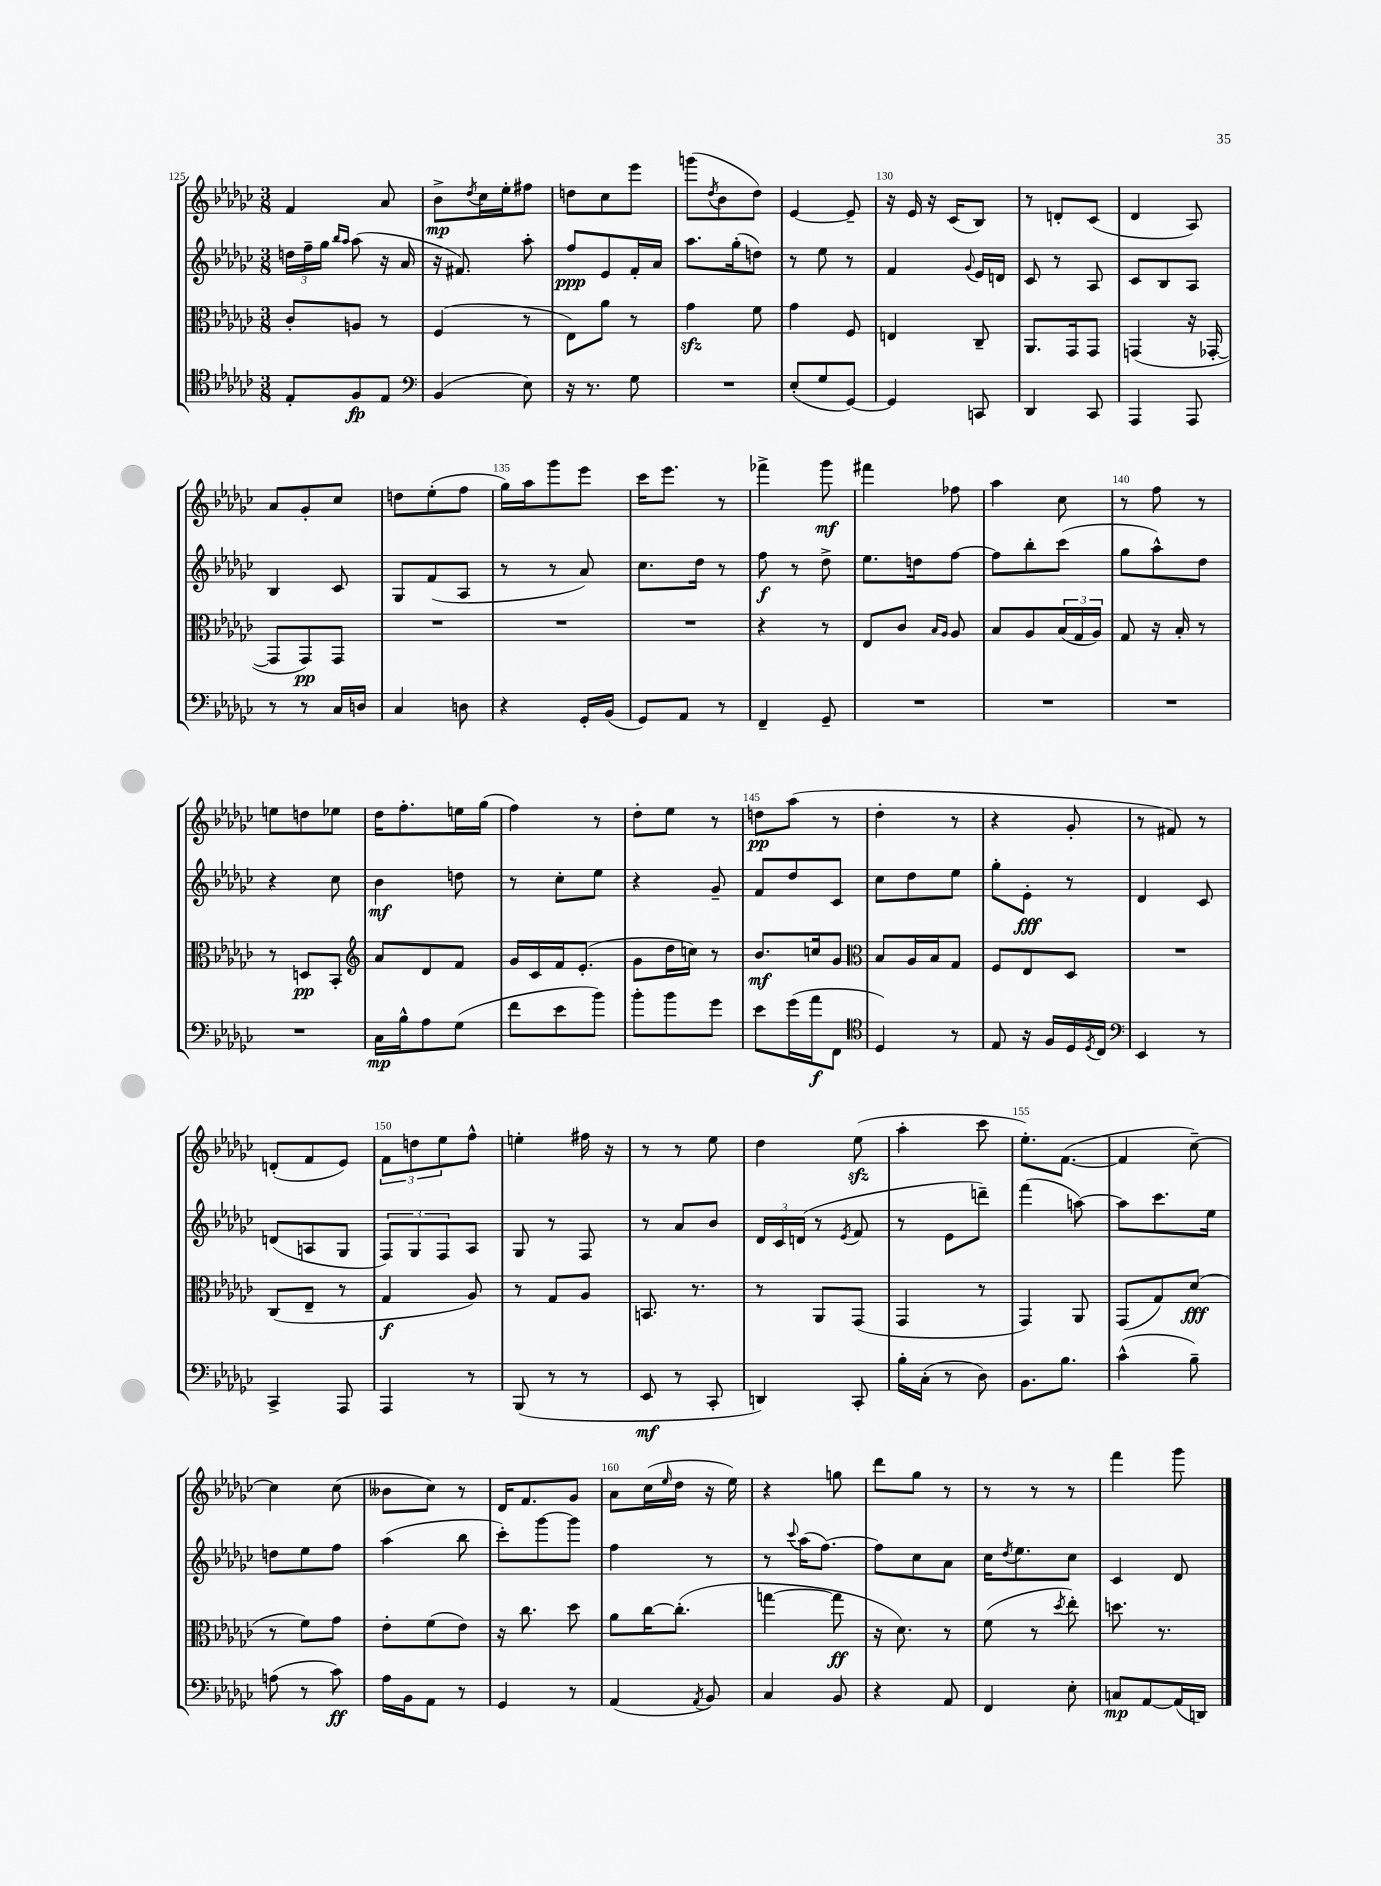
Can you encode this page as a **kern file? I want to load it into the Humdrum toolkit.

**kern	**kern	**kern	**kern
*staff4	*staff3	*staff2	*staff1
*clefC4	*clefC3	*clefG2	*clefG2
*k[b-e-a-d-g-c-]	*k[b-e-a-d-g-c-]	*k[b-e-a-d-g-c-]	*k[b-e-a-d-g-c-]
*M3/8	*M3/8	*M3/8	*M3/8
8E-'	8c-'	24dd	4f
.	.	24ff~	.
.	.	24gg-	.
.	.	16qqbb-	.
.	.	16qqaa-	.
8F	8A	(8aa-	.
8E-	8r	16r	8a-
.	.	16a-	.
=	=	=	=
*clefF4	*	*	*
(4BB-	(4F	16r	8b-^
.	.	8.f#)	.
.	.	.	8qdd-
.	.	.	16cc-
.	.	.	16ee-'
8E-)	8r	8aa-'	8ff#
=	=	=	=
16r	8E-)	8ff	8dd
8.r	.	.	.
.	8a-	8e-	8cc-
8G-	8r	16f'	8eee-
.	.	16a-	.
=	=	=	=
4.r	4g-	8.aa-	(8ggg
.	.	.	8qdd-
.	.	.	8b-
.	.	(16gg-'	.
.	8f	8dd)	8dd-)
=	=	=	=
(8E-'	4g-	8r	[4e-
8G-	.	8ee-	.
[8GG-)	8F	8r	8e-~]
=	=	=	=
4GG-]	4E	4f	16r
.	.	.	16e-
.	.	.	16r
.	.	.	(16c-
.	.	8qqg-	.
8CC	8C-~	16e-	8B-)
.	.	16d	.
=	=	=	=
4DD-	8.AA-	8c-	8r
.	.	8r	8d'
.	16GG-	.	.
8CC-	8GG-	8A-	(8c-
=	=	=	=
4AAA-	(4GG	8c-	4d-
.	.	8B-	.
8AAA-	16r	8A-	8A-)
.	[16GG-'	.	.
=	=	=	=
8r	8GG-]	4B-	8a-
8r	8GG-)	.	8g-'
16C-	8GG-	8c-	8cc-
16D	.	.	.
=	=	=	=
4C-	4.r	8G-	8dd
.	.	(8f	(8ee-'
8D	.	8A-	8ff
=	=	=	=
4r	4.r	8r	16gg-)
.	.	.	16aa-
.	.	8r	8ggg-
16GG-'	.	8a-)	8eee-
(16BB-	.	.	.
=	=	=	=
8GG-)	4.r	8.cc-	16ccc-
.	.	.	8.eee-
8AA-	.	.	.
.	.	16dd-	.
8r	.	8r	8r
=	=	=	=
4FF~	4r	8ff	4fff-^
.	.	8r	.
8GG-~	8r	8dd-^	8ggg-
=	=	=	=
4.r	8E-	8.ee-	4fff#
.	8c-	.	.
.	.	16dd	.
.	16qqB-	.	.
.	16qqA-	.	.
.	8A-	[8ff	8ff-
=	=	=	=
4.r	8B-	8ff]	4aa-
.	8A-	8bb-'	.
.	(24B-	(8ccc-	8cc-
.	24G-	.	.
.	24A-)	.	.
=	=	=	=
4.r	8G-	8gg-	8r
.	16r	8aa-^^)	8ff
.	16B-'	.	.
.	8r	8dd-	8r
=	=	=	=
4.r	8r	4r	8ee
.	8D	.	8dd
.	8BB-'	8cc-	8ee-
=	=	=	=
*	*clefG2	*	*
16C-	8a-	4b-	16dd-
16B-^^	.	.	8.ff'
8A-	8d-	.	.
(8G-	8f	8dd	16ee
.	.	.	(16gg-
=	=	=	=
8f	16g-	8r	4ff)
.	16c-	.	.
8e-	16f	8cc-'	.
.	(8.e-'	.	.
8b-)	.	8ee-	8r
=	=	=	=
8b-'	8g-	4r	8dd-'
8b-	16dd-	.	8ee-
.	16cc)	.	.
8g-	8r	8g-~	8r
=	=	=	=
8e-	8.b-	8f	8dd
(16g-	.	8dd-	(8aa-
16a-	16cc	.	.
8FF	8g-	8c-	8r
=	=	=	=
*clefC4	*clefC3	*	*
4D-)	8B-	8cc-	4dd-'
.	16A-	8dd-	.
.	16B-	.	.
8r	8G-	8ee-	8r
=	=	=	=
8E-	8F	8gg-'	4r
16r	8E-	8e-'	.
16F	.	.	.
16D-	8D-	8r	8g-'
8qD-	.	.	.
16C-	.	.	.
=	=	=	=
*clefF4	*	*	*
4EE-	4.r	4d-	8r
.	.	.	8f#)
8r	.	8c-	8r
=	=	=	=
4CC-^	(8C-	(8d	(8d'
.	8E-~	8A	8f
8AAA-	8r	8G-	8e-)
=	=	=	=
4AAA-	4G-	12F)	12f
.	.	12G-	12dd
.	.	12F	12ee-
8r	8A-)	8A-	8ff^^
=	=	=	=
(8BBB-	8r	8G-	4ee'
8r	8G-	8r	.
8r	8A-	8F	16ff#
.	.	.	16r
=	=	=	=
8EE-	8.BB	8r	8r
8r	.	8a-	8r
.	8.r	.	.
8CC-'	.	8b-	8ee-
=	=	=	=
4DD)	8r	24d-	4dd-
.	.	24c-	.
.	.	(24d	.
.	8AA-	8r	.
.	.	8qe-	.
8CC-'	(8GG-	8f	(8ee-
=	=	=	=
16B-'	4GG-	8r	4aa-'
(16C-'	.	.	.
8r	.	8e-	.
8D-)	8r	8ddd~)	8ccc-
=	=	=	=
8.BB-	4GG-)	(4fff	8.ee-')
8.B-	.	.	([8.f
.	8AA-	[8aa)	.
=	=	=	=
(4c-^^	(8GG-	8aa]	4f]
.	8G-)	8.ccc-	.
8B-~)	(8d-	.	[8cc-~)
.	.	16ee-	.
=	=	=	=
(8A	8r	8dd	4cc-]
8r	8f)	8ee-	.
8c-)	8g-	8ff	(8cc-
=	=	=	=
16A-	8e-'	(4aa-	8b--
16BB-	.	.	.
8AA-	(8f	.	8cc-)
8r	8e-)	8bb-	8r
=	=	=	=
4GG-	16r	8ccc-')	16d-
.	8.cc-	.	8.f
.	.	[8ggg-	.
8r	8dd-	8ggg-]	8g-
=	=	=	=
(4AA-	8a-	4ff	8a-
.	[16cc-	.	(16cc-
.	.	.	16qqee-
.	(8.cc-']	.	16dd-
8qAA-	.	.	.
8BB-)	.	8r	16r
.	.	.	16ee-)
=	=	=	=
4C-	[4gg	8r	4r
.	.	8qqccc-	.
.	.	(16aa-	.
.	.	[8.ff)	.
8BB-	8gg]	.	8gg
=	=	=	=
4r	16r	8ff]	8ddd-
.	8.d-)	.	.
.	.	8cc-	8gg-
8AA-	8r	8a-	8r
=	=	=	=
4FF	(8f	16cc-	8r
.	.	8qdd-	.
.	.	8.ee-	.
.	8r	.	8r
.	8qdd-	.	.
8E-'	8ee-')	8cc-	8r
=	=	=	=
8C	8.dd	4c-	4fff
[8AA-	.	.	.
.	8.r	.	.
(16AA-]	.	8d-	8ggg-
16DD)	.	.	.
==	==	==	==
*-	*-	*-	*-
